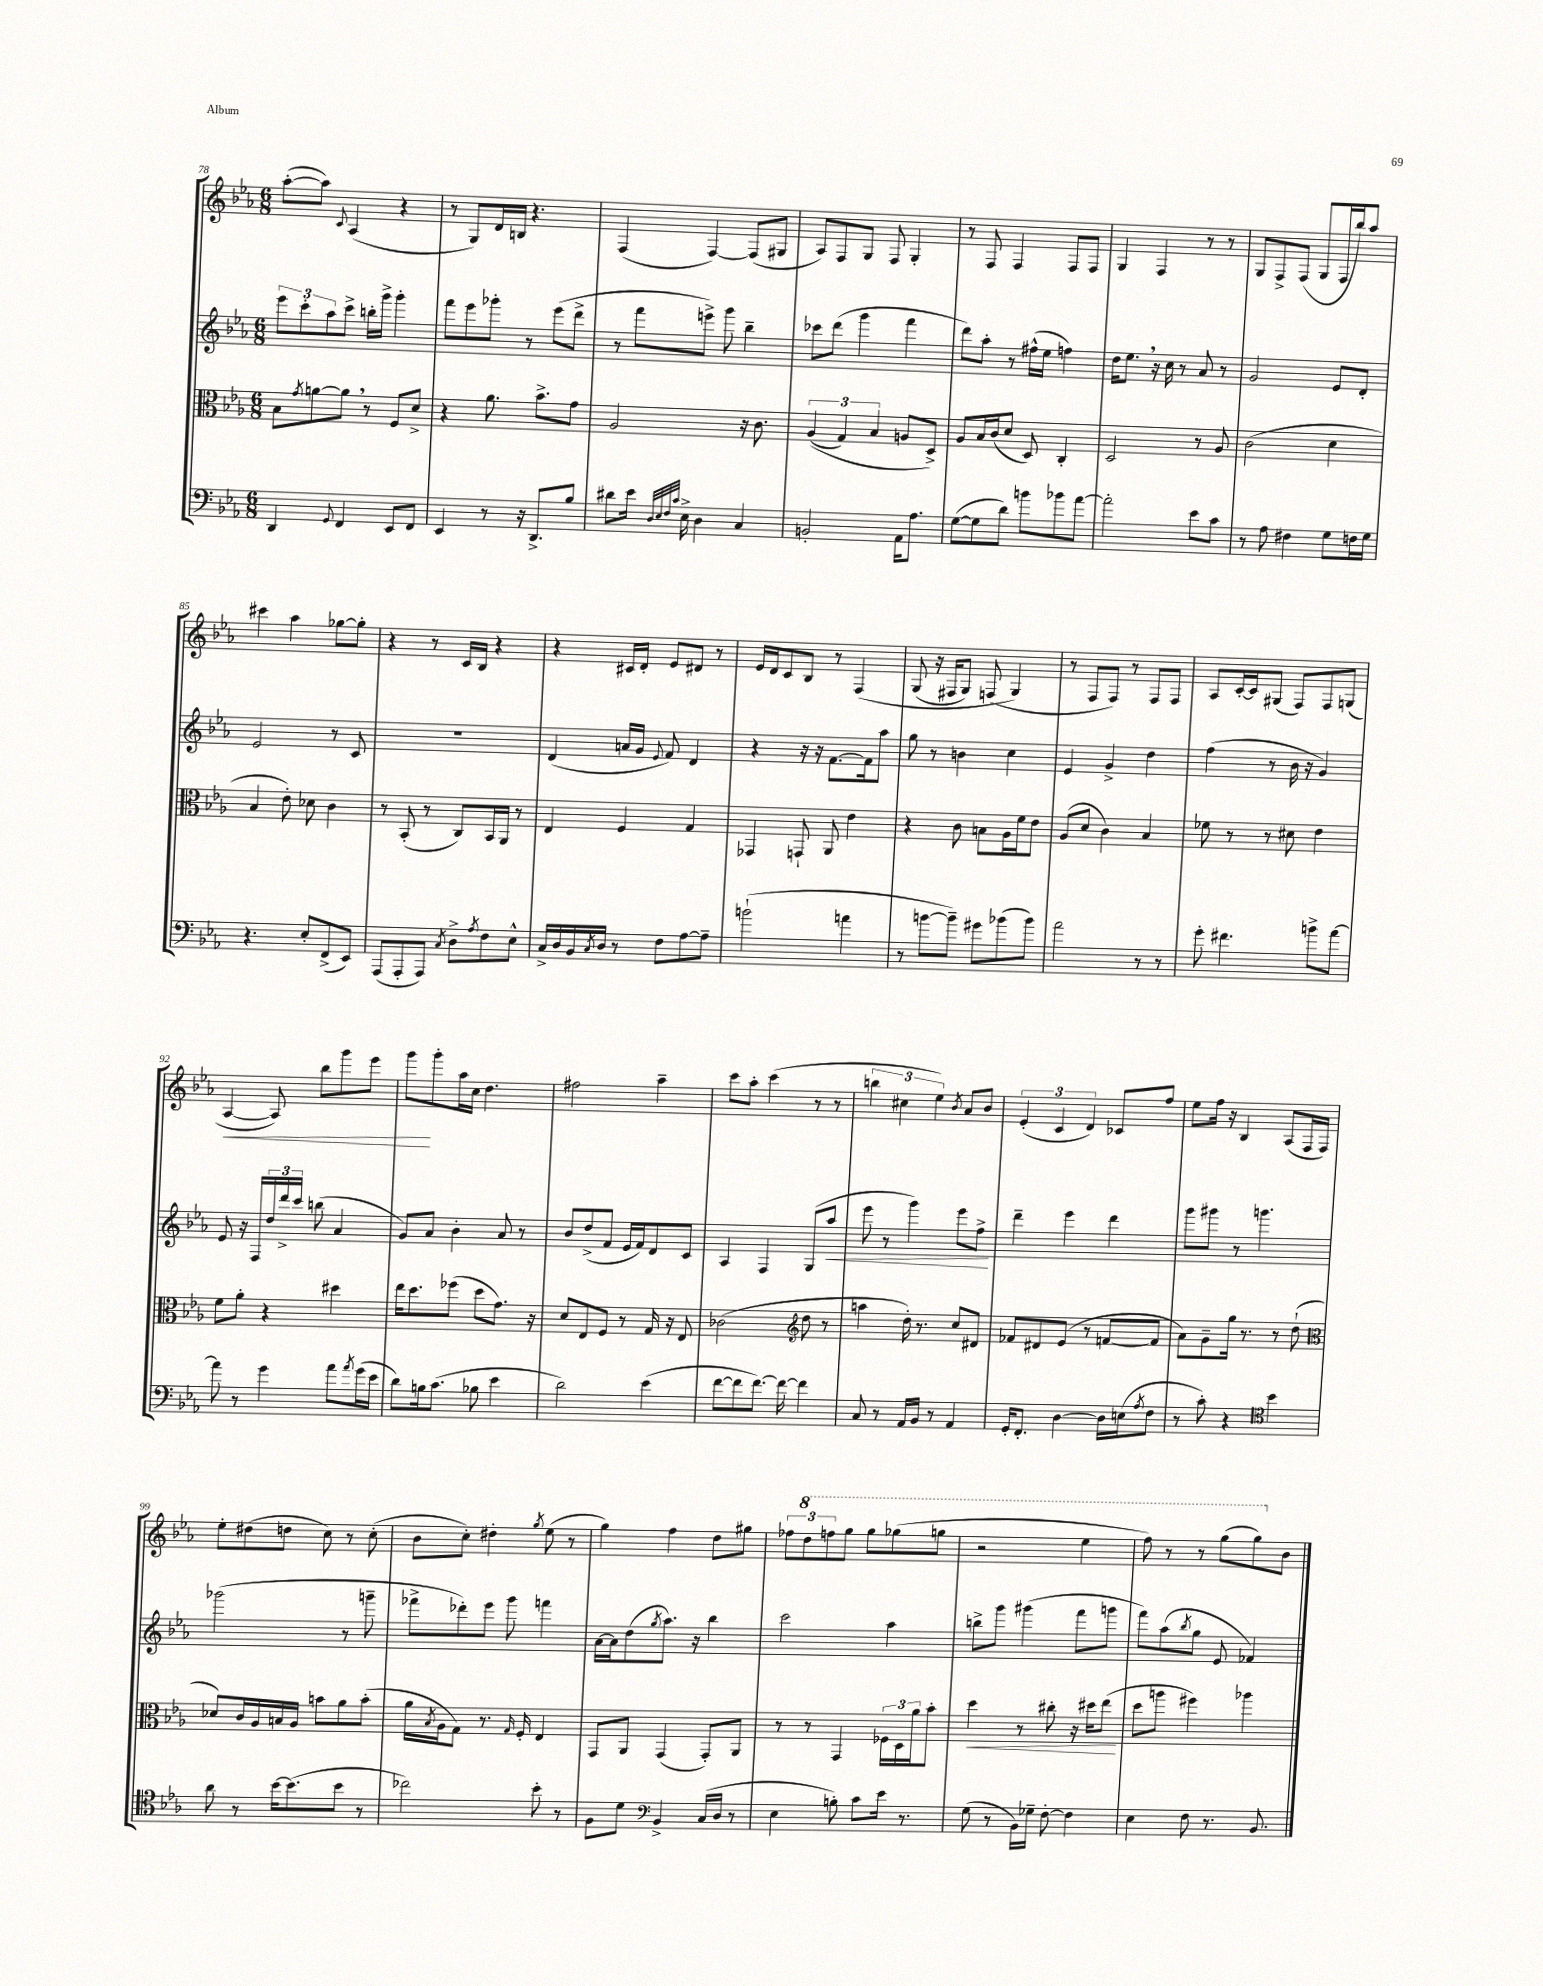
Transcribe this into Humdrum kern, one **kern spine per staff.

**kern	**kern	**kern	**kern
*staff4	*staff3	*staff2	*staff1
*clefF4	*clefC3	*clefG2	*clefG2
*k[b-e-a-]	*k[b-e-a-]	*k[b-e-a-]	*k[b-e-a-]
*M6/8	*M6/8	*M6/8	*M6/8
4DD/	8B-\L	12eee-\L	([8aa-'\L
.	.	12ccc'\	.
.	8qg/	.	.
.	[8a\	.	8aa-\]J)
.	.	12aa-\	.
8qqGG/	.	.	8qqc/
4FF/	8a\]J	8ccc^\J	(4A-/
.	8r	16bb'\LL	.
.	.	16ggg^\JJ	.
8EE-/L	8F/L	4ggg'\	4r
8FF/J	8d^/J	.	.
=	=	=	=
4EE-/	4r	8fff\L	8r
.	.	8eee-\	8G/L)
8r	8.a-\	8ggg-'\J	16d/L
.	.	.	16B/JJ
16r	.	8r	4.r
8.DD^/L	8.b-^\L	.	.
.	.	(8eee-\L	.
8B-/J	8g\J	8ddd^\J	.
=	=	=	=
8d#\L	2A-/	8r	(4F/
16e-\Jk	.	8fff\L	.
32qqD/LLL	.	.	.
32qqE-/	.	.	.
32qqF/	.	.	.
32qqc/JJJ	.	.	.
16E-^\	.	.	.
4D\	.	8eee^\J)	[4F/)
.	.	8ggg\	.
4C/	16r	4bb-~\	(8F/]L
.	8.c\	.	.
.	.	.	8G#/J
=	=	=	=
2BB'/	&((6A-/	8ccc-\L	8A-/L)
.	.	(8ddd\J	8F/
.	6G/)	.	.
.	.	4ggg\	8G/J
.	6B-/	.	.
.	.	.	8F/
16AA-\LK	8A/L	4fff\	4G'/
8.A-\J	.	.	.
.	8D^/J&)	.	.
=	=	=	=
([8G\L	8A-/L	8ddd\L)	8r
8G\]	16B-/L	8aa-'\J	8F/
.	(16c/J	.	.
8d\J)	8d/J	8r	4F/
8b\L	8D/)	(16ff#^^\LL	.
.	.	16ee-\JJ	.
8b-\	4C'/	4ff\)	8F/L
[8a-\J	.	.	8F/J
=	=	=	=
2a-'\]	2D/	16dd\LK	4G/
.	.	8.ee-\J	.
.	.	16r	4F/
.	.	16cc\	.
.	.	8r	.
8e-\L	8r	8a-/	8r
8c\J	8A-/	8r	8r
=	=	=	=
8r	(2c\	2g/	8G/L
8A-\	.	.	8F^/
4F#\	.	.	(8F/J
.	.	.	8G/L
8G\L	4d\	8e-/L	16F/L
.	.	.	16bb-/J)
16F\L	.	8d'/J	8aa-/J
16G\JJ	.	.	.
=	=	=	=
4.r	4B-/	2e-/	4ccc#\
.	8e-'\)	.	4aa-\
8E-'/L	8d-\	.	.
(8FF^/	4c\	8r	[8gg-\L
8EE-/J)	.	8c/	8gg-'\]J
=	=	=	=
(8AAA-/L	8r	2.r	4r
8AAA-'/	(8BB-'/	.	.
8AAA-/J)	8r	.	8r
8qC/	.	.	.
8D^\L	8C/L)	.	16c/LL
.	.	.	16B-/JJ
8qA-/	.	.	.
8F\	16BB-/L	.	4r
.	16AA-/JJ	.	.
8E-^^\J	8r	.	.
=	=	=	=
16C^/LL	4E-/	(4d/	4r
16D/	.	.	.
16BB-/	.	.	.
8qC/	.	.	.
16D/JJ	.	.	.
8r	4F/	16a/LL	16c#/LL
.	.	16g/JJ	16d'/JJ
.	.	8qqe-/	.
8F\L	.	8f/)	8e-/L
[8A-\	4G/	4d/	8d#/J
8A-~\]J	.	.	8r
=	=	=	=
(2b`\	4GG-/	4r	16e-/LL
.	.	.	16d/J
.	.	.	8c/
.	8GG`/	16r	8B-/J
.	.	16r	.
.	8AA-/	[8.f\L	8r
4a\	4e-\	.	&(4F/
.	.	16f\]k	.
.	.	8aa-\J	.
=	=	=	=
8r	4r	8gg\	(8G/
[8b\L	.	8r	16r
.	.	.	16F#/LK
8b~\]J)	8c\	4b\	8G/J)
8g#\L	8B\L	.	(8F/
(8b-\	16A-\L	4cc\	4G/&)
.	16f\J	.	.
8b-\J)	8e-\J	.	.
=	=	=	=
2a-\	(8A-/L	4e-/	8r
.	8d/J	.	8F/L
.	4c\)	4g^/	8F/J)
.	.	.	8r
8r	4B-/	4dd\	8F/L
8r	.	.	8F/J
=	=	=	=
8g'\	8f-\	(4ff\	8A-/L
4.f#\	8r	.	[16c'/L
.	.	.	16c/]J
.	8r	8r	(8G#/J
.	8d#\	16b-\	8F/L)
.	.	16r	.
8b^\L	4e-\	4g/)	8F/
[8a-\J	.	.	(8G/J
=	=	=	=
8a-\]	8f\L	8e-/	[4A-/
8r	8a-'\J	16r	.
.	.	16F/LL	.
4g\	4r	24dd/	8A-/])
.	.	24ddd^/	.
.	.	24ccc/JJ	.
.	.	(8bb\	8bb-\L
8a-\L	4dd#\	4a-/	8ggg\
8qa-/	.	.	.
(16g\L	.	.	8eee-\J
16e-\JJ	.	.	.
=	=	=	=
8d\L)	16ee-\LK	8g/L)	8ggg\L
.	8.dd\	.	.
16B\k	.	8a-/J	8ggg'\
(8.c\J	.	.	.
.	(8ff-\J	4b-'\	16aa-\L
.	.	.	16cc\JJ
8B-\	8dd\L	.	4.dd\
4e-\	8.g\J)	8a-/	.
.	.	8r	.
.	16r	.	.
=	=	=	=
2d\)	8d/L	8b-/L	2ff#\
.	8E-/	(8dd^/	.
.	8F/J	8f/J	.
.	8r	16e-/LL	.
.	.	16f/J)	.
(4e-\	16G/	8d/	4aa-~\
.	16r	.	.
.	8E-/	8c/J	.
=	=	=	=
[8f\L	(2c-\	4A-/	8ccc\L
8f\]	.	.	8aa-'\J
[8.f\J)	.	4F/	(4ccc\
16f\_	.	.	.
*	*clefG2	*	*
4f\]	8dd\	(8G/L	8r
.	8r	8aa-/J	8r
=	=	=	=
8C/	4aa\	8eee-\	6bb\
8r	.	8r	.
.	.	.	6cc#\
16AA-/LL	16dd'\)	4ggg\)	.
16BB-/JJ	8.r	.	.
.	.	.	6ee-\)
8r	.	.	.
.	.	.	8qb-/
4AA-/	8cc/L	8eee-\L	8a-/L
.	8d#/J	8ff^\J	8b-/J
=	=	=	=
16GG'/LK	8f-/L	4ddd~\	(6e-'/
8.FF'/J	.	.	.
.	8d#/	.	.
.	.	.	6c/
[4D\	(8e-/J	4eee-\	.
.	.	.	6d/)
.	8r	.	.
16D\]LL	[8f/L	4ddd\	8c-/L
(16E\J	.	.	.
8qA-/	.	.	.
8F\J	8f/]J	.	8ff/J
=	=	=	=
8r	8a-\L)	8ggg\L	8ee-\L
8c'\)	8g~\	8ggg#\J	16ff\Jk
.	.	.	16r
4r	16gg\Jk	8r	4B-/
.	8.r	.	.
.	.	4.ggg\	.
*clefC4	*	*	*
4b-\	8r	.	(8A-/L
.	(8dd`\	.	16F/L
.	.	.	16F/JJ)
=	=	=	=
*	*clefC3	*	*
8a-\	8d-/L)	(2ggg-\	8ee-'\L
8r	16c/L	.	(8dd#\
.	16A-/	.	.
[16b-\LK	16B/	.	8dd\J
(8.b-\]	16A-/JJ	.	.
.	8b\L	.	8cc\)
8b-\J	8a-\	8r	8r
8r	(8b'\J	8ggg~\	(8cc'\
=	=	=	=
2cc-\)	16a-\LL	8fff-^\L	8b-\L
.	8qB-/	.	.
.	16A-\J	.	.
.	8G\J)	8ddd-'\)	8cc'\J)
.	8.r	8eee-\J	4dd#'\
.	.	8ggg\	.
.	16qqG/	.	.
.	16F'/	.	.
.	.	.	8qgg/
8b-'\	4E-/	4fff\	(8ee-\
8r	.	.	8r
=	=	=	=
8F\L	8GG/L	[16a-\LL	4gg\)
.	.	16a-\]J	.
8d\J	8AA-/J	(8dd\	.
*clefF4	*	*	*
.	.	8qgg/	.
4BB-^/	(4GG/	8.aa-\J)	4ff\
.	.	16r	.
(16C/LL	8GG'/L)	4bb-\	8dd\L
16D/JJ	.	.	.
8r	8AA-/J	.	8gg#\J
=	=	=	=
4E-\	8r	2ccc\	12ff-\L
.	.	.	12ddd\
.	8r	.	.
.	.	.	12fff\
8B'\)	4GG/	.	8ggg\J
8c\L	.	.	8ggg\L
16e-\Jk	24F-\LL	4aa-\	(8ggg-\
.	24D\	.	.
8.r	.	.	.
.	24a-\J	.	.
.	8b-'\J	.	8ggg\J
=	=	=	=
(8G\	4dd\	8bb^\L	2r
8r	.	8ggg\J	.
16BB-\LL)	8r	(4ggg#\	.
16G-~\JJ	.	.	.
[8F'\	8cc#'\	.	.
4F\]	16r	8fff\L	4eee-\
.	16dd#\LK	.	.
.	(8ee-\J	8ggg\J	.
=	=	=	=
4E-\	8dd\L	8fff\L)	8fff\)
.	8aa\J	(8aa-\	8r
.	.	8qbb-/	.
8F\	4ff#\)	8gg\J	8r
8.r	.	8e-/	(8ggg\L
.	4aa-\	4f-/)	8ggg\)
8.BB-/	.	.	.
.	.	.	8b-\J
==	==	==	==
*-	*-	*-	*-
